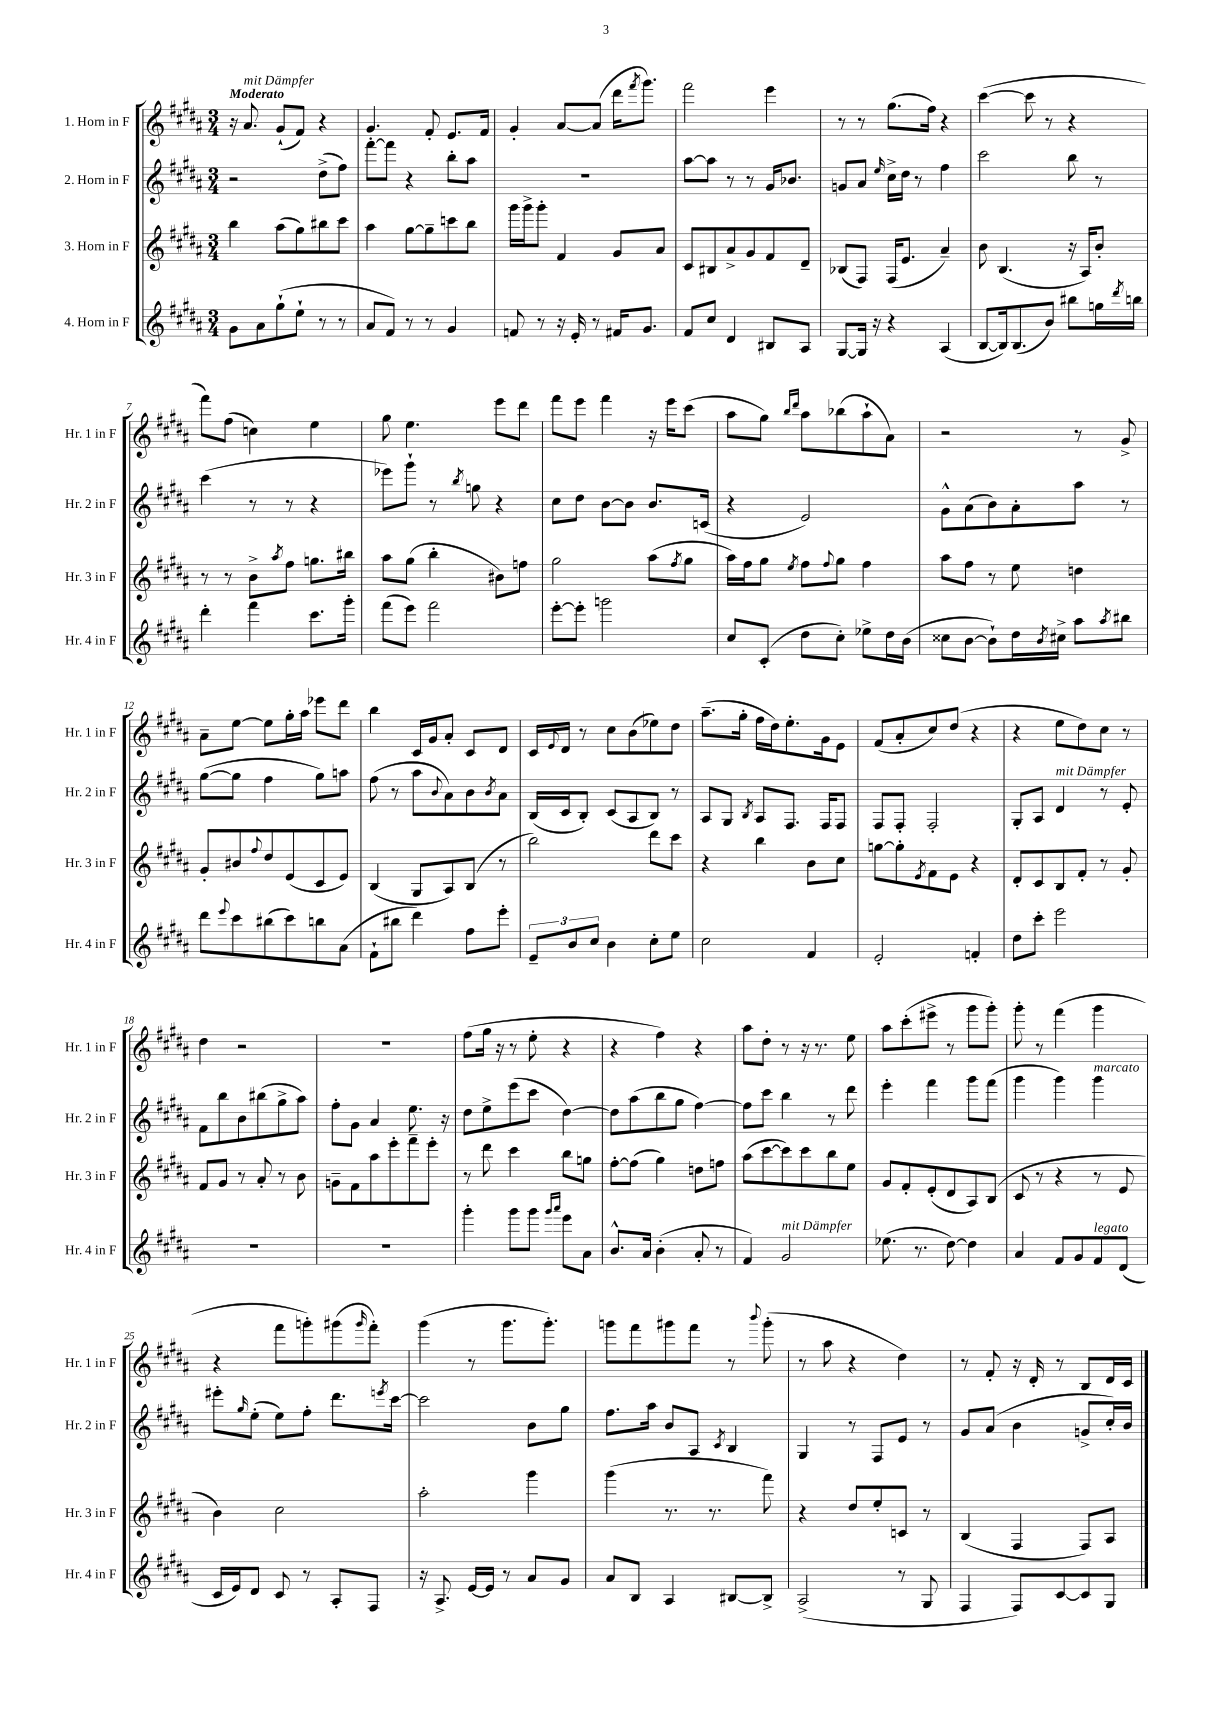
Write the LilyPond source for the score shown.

<<
\new StaffGroup <<
\new Staff = "s0" \with { instrumentName = "1. Horn in F" shortInstrumentName = "Hr. 1 in F" } {
    \clef treble \key b \major \numericTimeSignature \time 3/4 \tempo "Moderato"
    r16 ais'8.^\markup { \italic "mit Dämpfer" } gis'8-!( fis'8) r4 |
    gis'4. fis'8-. e'8. fis'16 |
    gis'4-. ais'8~ ais'8( dis'''16 \acciaccatura { fis'''8 } gis'''8.) |
    fis'''2 e'''4 |
    r8 r8 gis''8.( fis''16) r4 |
    cis'''4~( cis'''8 r8 r4 |
    fis'''8) fis''8( c''4) e''4 |
    gis''8 e''4. e'''8 dis'''8 |
    fis'''8 e'''8 fis'''4 r16 e'''16 cis'''8( |
    ais''8 gis''8) \grace { b''16 dis'''16 } ais''8 bes''8( ais''8-! ais'8) |
    r2 r8 gis'8-> |
    ais'8-- e''8~ e''8 gis''16-. ais''16 ees'''8 dis'''8 |
    b''4 cis'16 gis'16 ais'8-. cis'8 dis'8 |
    cis'16 \appoggiatura { e'8 } dis'16 r8 cis''8 b'8( ees''8) dis''8 |
    ais''8.--( gis''16-. fis''16 dis''16) e''8.-. gis'16 e'8 |
    fis'8( ais'8-. cis''8) dis''8( r4 |
    r4 e''8 dis''8) cis''8 r8 |
    dis''4 r2 |
    R2. |
    fis''8( gis''16 r16 r8 e''8-. r4 |
    r4 fis''4) r4 |
    ais''8 dis''8-. r8 r16 r8. e''8 |
    ais''8 cis'''8-.( eis'''8-> r8 gis'''8 gis'''8-.) |
    gis'''8-. r8 fis'''4( gis'''4 |
    r4 fis'''8 g'''8-.) gis'''8( \grace { gis'''16 } fis'''8-.) |
    gis'''4( r8 gis'''8. gis'''8.-.) |
    g'''8 fis'''8 gis'''8 fis'''8 r8 \appoggiatura { b'''8 } gis'''8-.( |
    r8 ais''8 r4 dis''4) |
    r8 fis'8-. r16 dis'16-. r8 b8 dis'16 cis'16 \bar "|." |
}
\new Staff = "s1" \with { instrumentName = "2. Horn in F" shortInstrumentName = "Hr. 2 in F" } {
    \clef treble \key b \major \numericTimeSignature \time 3/4
    r2 dis''8->( fis''8) |
    fis'''8~-. fis'''8 r4 b''8-. ais''8 |
    R2. |
    ais''8~ ais''8 r8 r8 gis'16 bes'8. |
    g'8 ais'8 \grace { e''16 } cis''16-> dis''16 r8 fis''4 |
    cis'''2 b''8 r8 |
    cis'''4( r8 r8 r4 |
    ees'''8) gis'''8-! r8 \acciaccatura { b''8 } g''8 r4 |
    cis''8 dis''8 b'8~ b'8 b'8. c'16( |
    r4 e'2) |
    gis'8-^ ais'8( b'8) ais'8-. ais''8 r8 |
    gis''8~( gis''8 fis''4 gis''8) a''8 |
    fis''8( r8 ais''8 \appoggiatura { b'8 } ais'8) b'8 \acciaccatura { b'8 } ais'8 |
    b16( cis'16 b8-.) cis'8( ais8 b8) r8 |
    ais8 gis8 \acciaccatura { b8 } ais8 fis8. fis16 fis8 |
    fis8 fis8-. fis2-. |
    gis8-. ais8 dis'4^\markup { \italic "mit Dämpfer" } r8 e'8-. |
    fis'8 b''8 b'8 bis''8( gis''8-> ais''8) |
    fis''8-. gis'8 ais'4 e''8. r16 |
    dis''8 e''8-> e'''8( cis'''8 dis''4~) |
    dis''8 ais''8( b''8 gis''8 fis''4~) |
    fis''8 cis'''8 b''4 r8 dis'''8 |
    e'''4-. fis'''4 gis'''8 fis'''8( |
    gis'''4 gis'''4) gis'''4^\markup { \italic "marcato" } |
    eis'''8-. \grace { gis''16 } e''8-.( e''8) fis''8-. dis'''8. \acciaccatura { e'''8 } cis'''16~ |
    cis'''2 b'8 gis''8 |
    fis''8. ais''16 b'8 ais8 \acciaccatura { cis'8 } b4 |
    gis4 r8 fis8 e'8 r8 |
    gis'8 ais'8( b'4 g'8-> cis''16-.) b'16 \bar "|." |
}
\new Staff = "s2" \with { instrumentName = "3. Horn in F" shortInstrumentName = "Hr. 3 in F" } {
    \clef treble \key b \major \numericTimeSignature \time 3/4
    b''4 ais''8( gis''8) bis''8 cis'''8 |
    ais''4 gis''8~ gis''8-- c'''8 b''8 |
    gis'''16 gis'''16-> gis'''8-. fis'4 gis'8 ais'8 |
    cis'8 bis8 ais'8-> gis'8 fis'8 dis'8-- |
    bes8( fis8) fis16( e'8. ais'4--) |
    b'8 b4.( r16 ais16) b'8-. |
    r8 r8 b'8-> \acciaccatura { ais''8 } fis''8 g''8. bis''16 |
    ais''8 gis''8( b''4-. bis'8) f''8 |
    gis''2 ais''8( \acciaccatura { fis''8 } gis''8 |
    ais''16) fis''16 gis''8 \acciaccatura { e''8 } fis''8 \appoggiatura { fis''8 } gis''8 fis''4 |
    ais''8 fis''8 r8 e''8 d''4 |
    gis'8-. bis'8 \appoggiatura { fis''8 } dis''8 e'8( cis'8 e'8) |
    b4( gis8 ais8) b8( r8 |
    b''2) dis'''8 cis'''8 |
    r4 b''4 b'8 cis''8 |
    g''8~ g''8-. \acciaccatura { e'8 } fis'8 e'8 r4 |
    dis'8-. cis'8 b8 fis'8-. r8 gis'8-. |
    fis'8 gis'8 r8 ais'8-. r8 b'8 |
    g'8-- fis'8 ais''8 e'''8-. fis'''8-- e'''8-. |
    r8 dis'''8 cis'''4 b''8 g''8 |
    fis''8~-. fis''8( gis''4) d''8 f''8 |
    ais''8( cis'''8~ cis'''8) cis'''8 b''8 e''8 |
    gis'8 fis'8-. e'8-.( dis'8 ais8) b8( |
    cis'8 r8 r4 r8 e'8 |
    b'4) cis''2 |
    ais''2-. gis'''4 |
    gis'''4( r8. r8. fis'''8) |
    r4 dis''8 e''8-. c'8 r8 |
    b4( fis4 fis8) ais8 \bar "|." |
}
\new Staff = "s3" \with { instrumentName = "4. Horn in F" shortInstrumentName = "Hr. 4 in F" } {
    \clef treble \key b \major \numericTimeSignature \time 3/4
    gis'8 ais'8 gis''8-!( e''8-! r8 r8 |
    ais'8 fis'8) r8 r8 gis'4 |
    f'8 r8 r16 e'16-. r8 fis'16 gis'8. |
    fis'8 cis''8 dis'4 bis8 ais8 |
    gis8~ gis16 r16 r4 ais4( |
    b8~ b16) b8.( b'8) bis''8 g''16 \acciaccatura { dis'''8 } b''16 |
    dis'''4-. fis'''4 cis'''8. gis'''16-. |
    fis'''8( e'''8) fis'''2 |
    e'''8~-. e'''8-. g'''2 |
    cis''8 cis'8-.( dis''8 cis''8-.) ees''8-> dis''16 b'16( |
    cisis''8 b'8~ b'8-!) dis''16 \acciaccatura { b'8 } cis''16-> ais''8 \acciaccatura { ais''8 } bis''8 |
    dis'''8 \appoggiatura { e'''8 } cis'''8 bis''8( cis'''8) b''8 ais'8( |
    fis'8-! bis''8 dis'''4) fis''8 e'''8-. |
    \tuplet 3/2 { e'8-- b'8 cis''8 } b'4 cis''8-. e''8 |
    cis''2 fis'4 |
    e'2-. f'4-. |
    dis''8 cis'''8-. e'''2 |
    R2. |
    R2. |
    gis'''4-. gis'''8 gis'''8 \grace { gis'''16 ais'''16 } e'''8 ais'8 |
    b'8.-^ ais'16 b'4-.( ais'8-. r8 |
    fis'4) gis'2^\markup { \italic "mit Dämpfer" } |
    ees''8.( r8. dis''8~) dis''4 |
    ais'4 fis'8 gis'8 fis'8^\markup { \italic "legato" } dis'8( |
    cis'16 e'16) dis'8 cis'8 r8 ais8-. fis8 |
    r16 ais8.-> e'16~ e'16 r8 ais'8 gis'8 |
    ais'8 b8 ais4 bis8~ bis8-> |
    ais2->( r8 gis8 |
    fis4 fis8) cis'8~ cis'8 gis8 \bar "|." |
}
>>
>>
